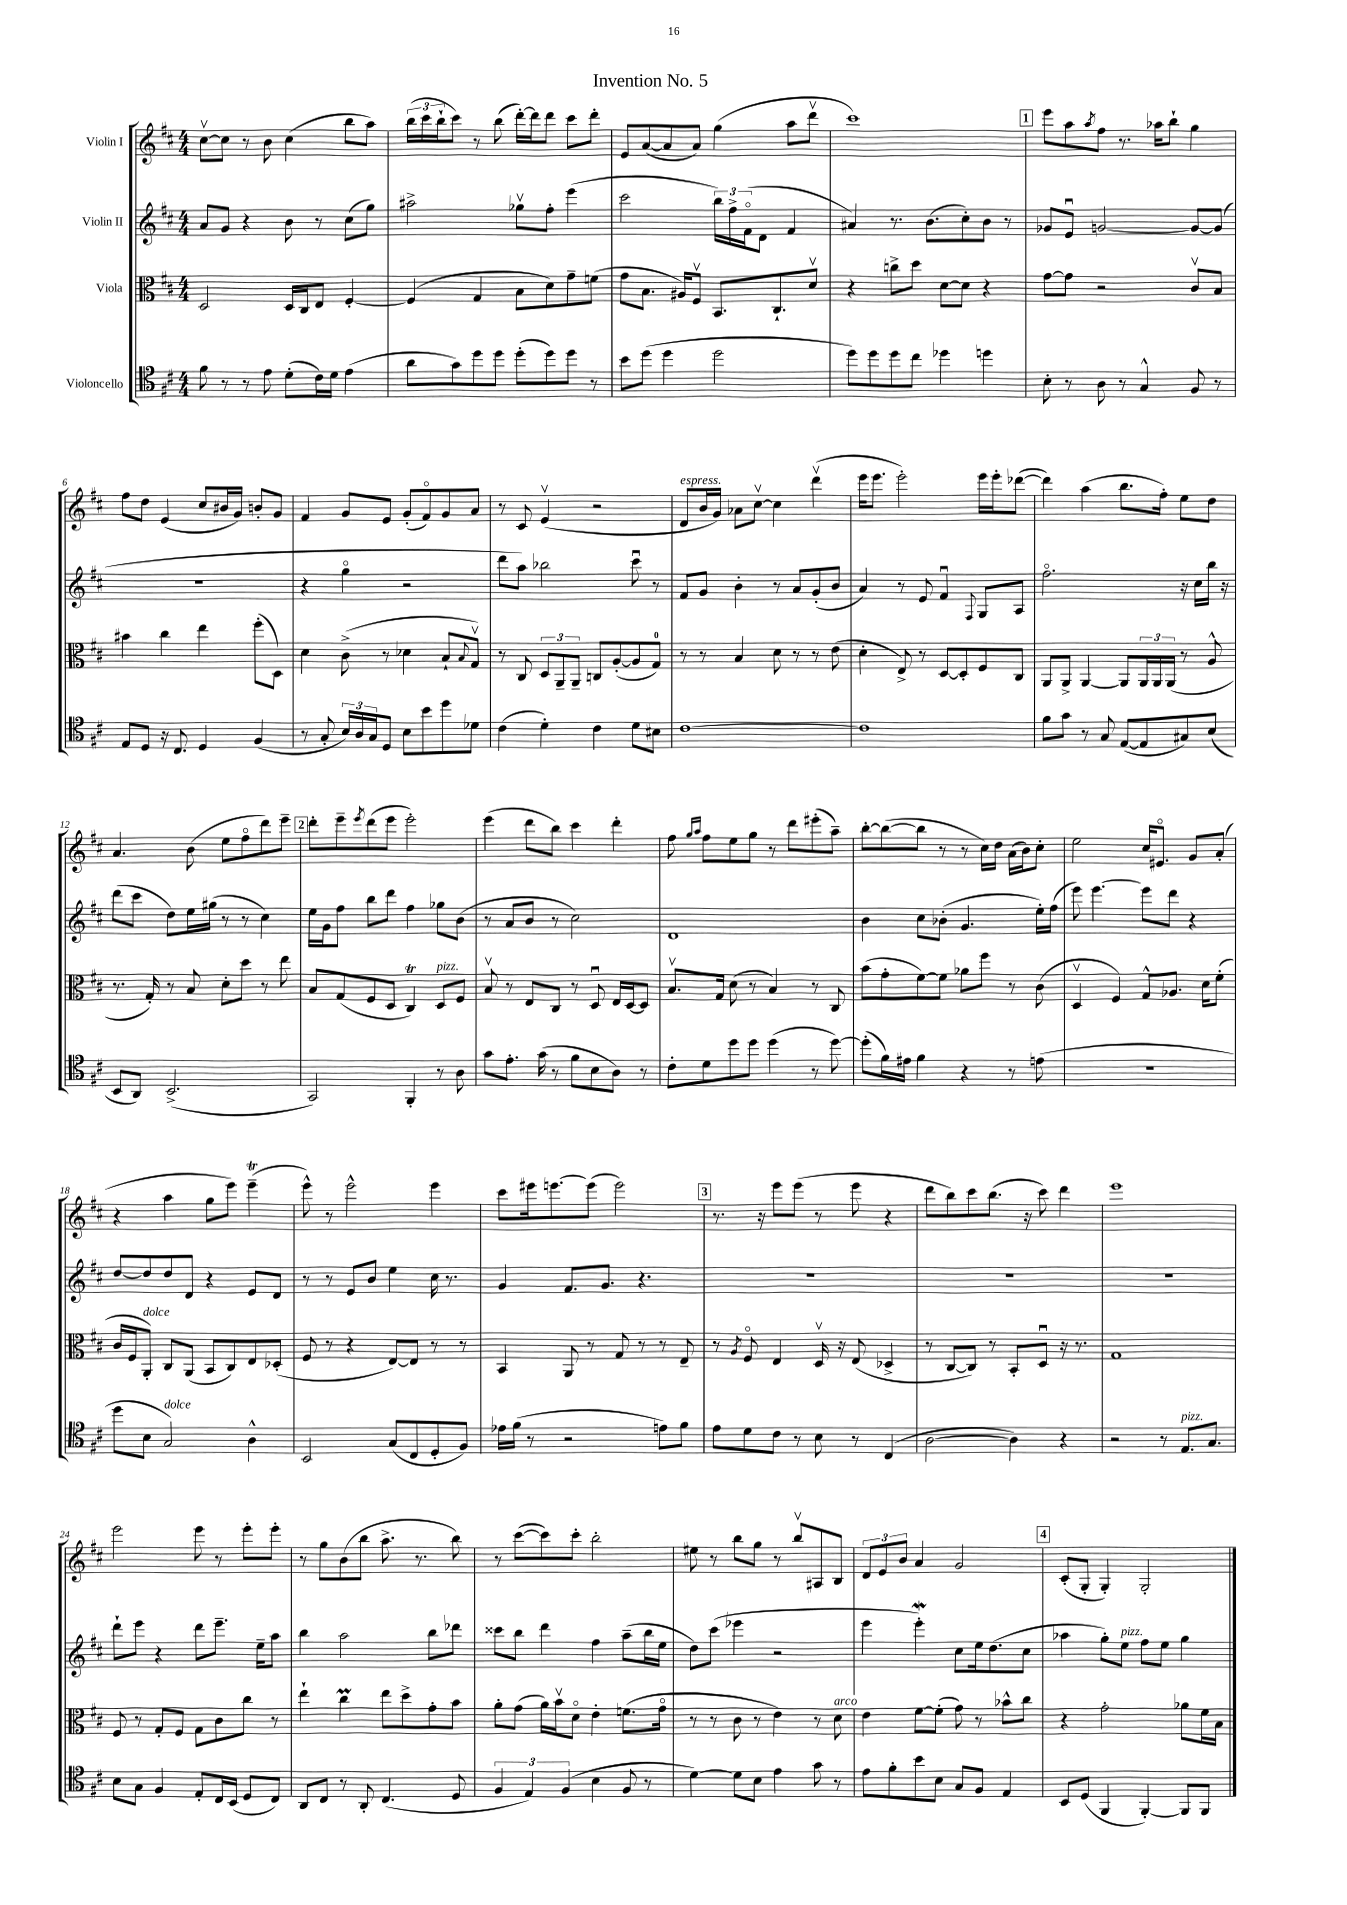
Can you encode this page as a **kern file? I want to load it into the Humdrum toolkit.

**kern	**kern	**kern	**kern
*staff4	*staff3	*staff2	*staff1
*clefC4	*clefC3	*clefG2	*clefG2
*k[f#c#]	*k[f#c#]	*k[f#c#]	*k[f#c#]
*M4/4	*M4/4	*M4/4	*M4/4
8f#\	2D/	8a/L	[8cc#v\L
8r	.	8g/J	8cc#\]J
8r	.	4r	8r
8e\	.	.	8b\
(8d'\L	16D/LL	8b\	(4cc#\
.	16C#/J	.	.
16c#\L)	8E/J	8r	.
16d\JJ	.	.	.
(4e\	[4F#'/	(8cc#\L	8bb\L
.	.	8gg\J)	8aa\J)
=	=	=	=
8a\L	(4F#/]	2aa#^\	(24bb\LL
.	.	.	24ccc#\
.	.	.	24bb`\J
8g\)	.	.	8ccc#\J)
8dd\	4G/	.	8r
8dd\J	.	.	(8bb\
(8dd'\L	8B\L	8gg-v\L	[16ddd'\LL)
.	.	.	16ddd\]J
8dd\)	8d\)	8ff#'\J	8ddd\J
8dd\J	8g~\	(4eee\	8ccc#\L
8r	(8f\J	.	8ddd'\J
=	=	=	=
8b\L	8g\L	2ccc#\	8e/L
(8dd\J	8.B\J	.	([8a/
4dd\	.	.	8a/]
.	16A#/LK)	.	.
.	8F#v/J	.	8a/J)
2dd\	8.BB/L	24bb\LL)	(4gg\
.	.	24ff#^\	.
.	.	(24f#o\J	.
.	.	8d\J	.
.	8.C#`/	.	.
.	.	4f#/	8aa\L
.	8dv/J	.	8dddv\J
=	=	=	=
8dd\L)	4r	4a#/)	1ccc#)
8dd\	.	.	.
8dd\	8cc^\L	8.r	.
8cc#\J	8dd\J	.	.
.	.	(8.b\L	.
4dd-\	[8d\L	.	.
.	8d\]J	8cc#'\)	.
4dd\	4r	8b\J	.
.	.	8r	.
=	=	=	=
8B'\	[8g\L	8g-/L	8eee\L
8r	8g\]J	8eu/J	8aa\
.	.	.	8qaa/
8A\	2r	[2g/	8ff#\J
8r	.	.	8.r
4G^^/	.	.	.
.	.	.	16aa-\LK
.	.	.	8bb`\J
8F#/	8c#v/L	8g/_L	4gg\
8r	8B/J	(8g/]J	.
=	=	=	=
8E/L	4b#\	1r	8ff#\L
8D/J	.	.	8dd\J
16r	4cc#\	.	(4e/
8.C#/	.	.	.
4D/	4ee\	.	8cc#/L
.	.	.	16b#/L
.	.	.	16g/JJ)
(4F#/	(8ff#'\L	.	8b'/L
.	8D\J)	.	8g/J
=	=	=	=
8r	4d\	4r	4f#/
8G'/	.	.	.
24B/LL)	(8c#^\	4ggo\	8g/L
24A/	.	.	.
24G/J	.	.	.
8D/J	8r	.	8e/J
8B\L	4d-\	2r	(8g'/L
8b\	.	.	8f#o/)
8dd\	8B`/L	.	8g/
.	8qqB/	.	.
8d-\J	8Gv/J)	.	8a/J
=	=	=	=
(4c#\	8r	8ddd\L	8r
.	8C#/	8aa\J)	8c#/
4d'\)	12D/L	2bb-\	(4ev/
.	12AA~/	.	.
.	12AA~/J	.	.
4c#\	8C/L	.	2r
.	([8A'/	.	.
8d\L	8A/]	8ccc#u\	.
8B#\J	8G/J)	8r	.
=	=	=	=
[1c#	8r	8f#/L	8d/L
.	8r	8g/J	16b/L
.	.	.	16g/JJ)
.	4B/	4b'\	8a-\L
.	.	.	[8cc#v\J
.	8d\	8r	4cc#\]
.	8r	8a/L	.
.	8r	(8g'/	(4dddv\
.	(8e\	8b/J	.
=	=	=	=
1c#]	4d'\	4a/)	16eee\LK
.	.	.	8.eee\J
.	8E^/)	8r	2eee'\)
.	8r	8e/	.
.	[8D/L	4f#u/	.
.	8D'/]	.	.
.	.	8qqF#/	.
.	8F#/	8G/L	16eee\LL
.	.	.	16eee'\J
.	8C#/J	8A/J	([8ddd-\J
=	=	=	=
8f#\L	8AA/L	2.ff#o\	4ddd-\])
8g\J	8AA^/J	.	.
8r	[4AA/	.	(4aa\
8G/	.	.	.
([8E/L	8AA/]L	.	8.bb\L
8E/]	24AA/L	.	.
.	24AA/	.	.
.	.	.	16ff#'\Jk)
.	(24AA/JJ	.	.
8G#/)	8r	16r	8ee\L
.	.	16cc#\LL	.
(8B/J	8A^^/	16bb\JJ	8dd\J
.	.	16r	.
=	=	=	=
8BB/L	8.r	(8ddd\L	4.a/
8AA/J)	.	8ccc#\J	.
.	16G'/)	.	.
(2.BB^/	8r	8dd\L)	.
.	8B/	16ee\L	(8b\
.	.	(16gg#\JJ	.
.	8d'\L	8r	8ee\L
.	8dd\J	8r	8ff#o\
.	8r	4cc#\)	8ddd\)
.	8ee\	.	8eee~\J
=	=	=	=
2GG/)	8B/L	16ee\LL	8ddd'\L
.	.	16g\J	.
.	(8G/	8ff#\J	8eee~\
.	.	.	8qeee/
.	8F#/	8bb\L	(8ddd\
.	8D/J	8ddd\J	8eee\J
4FF#'/	4C#/)	4ff#\	2eee'\)
8r	8D/L	8gg-\L	.
8A\	8F#/J	(8b\J	.
=	=	=	=
8g\L	8Bv/	8r	(4eee\
8.e'\J	8r	8a/L	.
.	8E/L	8b/J	8ddd\L
(16g\	.	.	.
8r	8C#/J	8r	8bb\J)
8f#\L	8r	2cc#\)	4ccc#\
8B\	8Du/	.	.
8A\J)	16E/LL	.	4ddd'\
.	[16D/J	.	.
8r	8D/]J	.	.
=	=	=	=
8c#'\L	8.Bv/L	1d	8ff#\
.	.	.	16qqgg/LL
.	.	.	16qqaa/JJ
8d\	.	.	8ff#\L
.	16G/Jk	.	.
8dd\	(8d\	.	8ee\
8dd\J	8r	.	8gg\J
(4dd\	4B/)	.	8r
.	.	.	8ddd\L
8r	8r	.	(8eee#'\
[8dd\)	8C#/	.	8aa~\J)
=	=	=	=
(8dd'\]L	(8b\L	4b\	[8bb'\L
16f#\L)	8g'\	.	(8bb\_
16e#\JJ	.	.	.
4f#\	[8f#\)	8cc#\L	8bb\]J
.	8f#\]J	(8b-'\J	8r
4r	8a-\L	4.g/	8r
.	8ff#\J	.	16cc#\LL)
.	.	.	16dd\JJ
8r	8r	.	(16a\LL
.	.	.	16b\J)
(8e\	(8c#\	16ee'\LL)	8cc#'\J
.	.	(16ff#\JJ	.
=	=	=	=
1r	4Dv/	8eee\)	2ee\
.	.	[4.eee\	.
.	4F#/)	.	.
.	8G^^/L	8eee\]L	16cc#/LK
.	.	.	8.e#o/J
.	8.A-/J	8ddd\J	.
.	.	4r	8g/L
.	16d\LK	.	.
.	(8f#'\J	.	(8a'/J
=	=	=	=
8dd\L	16c#/LL	[8dd/L	4r
.	16F#/J	.	.
8B\J	8AA'/J)	8dd/]	.
2G/)	8C#/L	8dd/	4aa\
.	(8AA/J	8d/J	.
.	8BB/L	4r	8gg\L
.	8C#/)	.	8eee\J)
4A^^\	8E/	8e/L	(4eee~\
.	(8D-'/J	8d/J	.
=	=	=	=
2BB/	8F#/	8r	8eee^^\)
.	8r	8r	8r
.	4r	8e/L	2eee^^\
.	.	8b/J	.
(8G/L	[8E/L)	4ee\	.
8C#/	8E/]J	.	.
8D'/	8r	16cc#\	4eee\
.	.	8.r	.
8F#/J)	8r	.	.
=	=	=	=
16e-\LL	4BB/	4g/	8ccc#\L
(16f#\JJ	.	.	.
8r	.	.	16eee#\k
.	.	.	[8.eee\
2r	8AA/	8.f#/L	.
.	8r	.	(8eee\]J
.	.	8.g/J	.
.	8G/	.	2eee\)
.	8r	4.r	.
8e\L)	8r	.	.
8f#\J	8E~/	.	.
=	=	=	=
8e\L	8r	1r	8.r
.	8qA/	.	.
8d\	8F#o/	.	.
.	.	.	16r
8c#\J	4E/	.	8eee\L
8r	.	.	(8eee\J
8B\	16Dv/	.	8r
.	16r	.	.
8r	(8E/	.	8eee\
(4C#/	4D-^/	.	4r
=	=	=	=
[2A\	8r	1r	8ddd\L
.	[8C#/L	.	8bb\)
.	8C#/]J)	.	8ccc#\
.	8r	.	(8.bb\J
4A\])	8BB'/L	.	.
.	.	.	16r
.	8Du/J	.	8ccc#\)
4r	16r	.	4ddd\
.	8.r	.	.
=	=	=	=
2r	1G	1r	1eee
8r	.	.	.
8.E/L	.	.	.
8.G/J	.	.	.
=	=	=	=
8B\L	8F#/	8ddd`\L	2eee\
8G\J	8r	8eee\J	.
4F#/	8G'/L	4r	.
.	8F#/J	.	.
8E'/L	8G\L	8ddd\L	8eee\
16C#/L	8c#\	8.eee~\J	8r
(16BB/JJ	.	.	.
8D/L	8cc#\J	.	8eee'\L
.	.	16ee~\LK	.
8C#/J)	8r	8aa\J	8eee'\J
=	=	=	=
8AA/L	4ee`\	4bb\	8r
8C#/J	.	.	8gg\L
8r	4cc#\	2aa\	(8b\
8AA'/	.	.	8bb\J
(4.C#/	8ee\L	.	8.aa^\
.	8dd^\	.	.
.	.	.	8.r
.	8g'\	8bb\L	.
8D/	8b\J	8ddd-\J	8bb\)
=	=	=	=
6F#/	8a'\L	8ccc##\L	8r
.	(8g\J	8bb\J	([8ccc#\L
6E/)	.	.	.
.	16a\LL)	4ddd\	8ccc#\])
.	16bv\J	.	.
(6F#/	.	.	.
.	8do\J	.	8ccc#'\J
4B\	4e'\	4ff#\	2bb'\
8F#/	(8.f\L	(8aa~\L	.
8r	.	16bb\L	.
.	16go\Jk	16ee\JJ	.
=	=	=	=
[4d\)	8r	8dd\L)	8ee#\
.	8r	(8ccc#\J	8r
8d\]L	8c#\	4eee-\	8bb\L
8B\J	8r	.	8gg\J
4e\	4e\)	2r	8r
.	.	.	8bbv/L
8g\	8r	.	8A#/
8r	8d\	.	8B/J
=	=	=	=
8e\L	4e\	4eee\	12d/L
.	.	.	12e/
8f#'\	.	.	.
.	.	.	12b/J
8b\	[8f#\L	4eee'\)	4a/
8B\J	(8f#'\]J	.	.
8G/L	8g\)	8cc#\L	2g/
8F#/J	8r	16ee\k	.
.	.	(8.dd\	.
4E/	8b-^^\L	.	.
.	8cc#\J	8cc#\J	.
=	=	=	=
8BB/L	4r	4aa-\	(8c#'/L
(8D/J	.	.	8G'/J
4FF#/	2g'\	8gg'\L)	4G'/)
.	.	8ee\J	.
[4FF#'/)	.	8ff#\L	2G'/
.	.	8ee\J	.
8FF#/]L	8a-\L	4gg\	.
8FF#/J	16f#\L	.	.
.	16B\JJ	.	.
==	==	==	==
*-	*-	*-	*-
